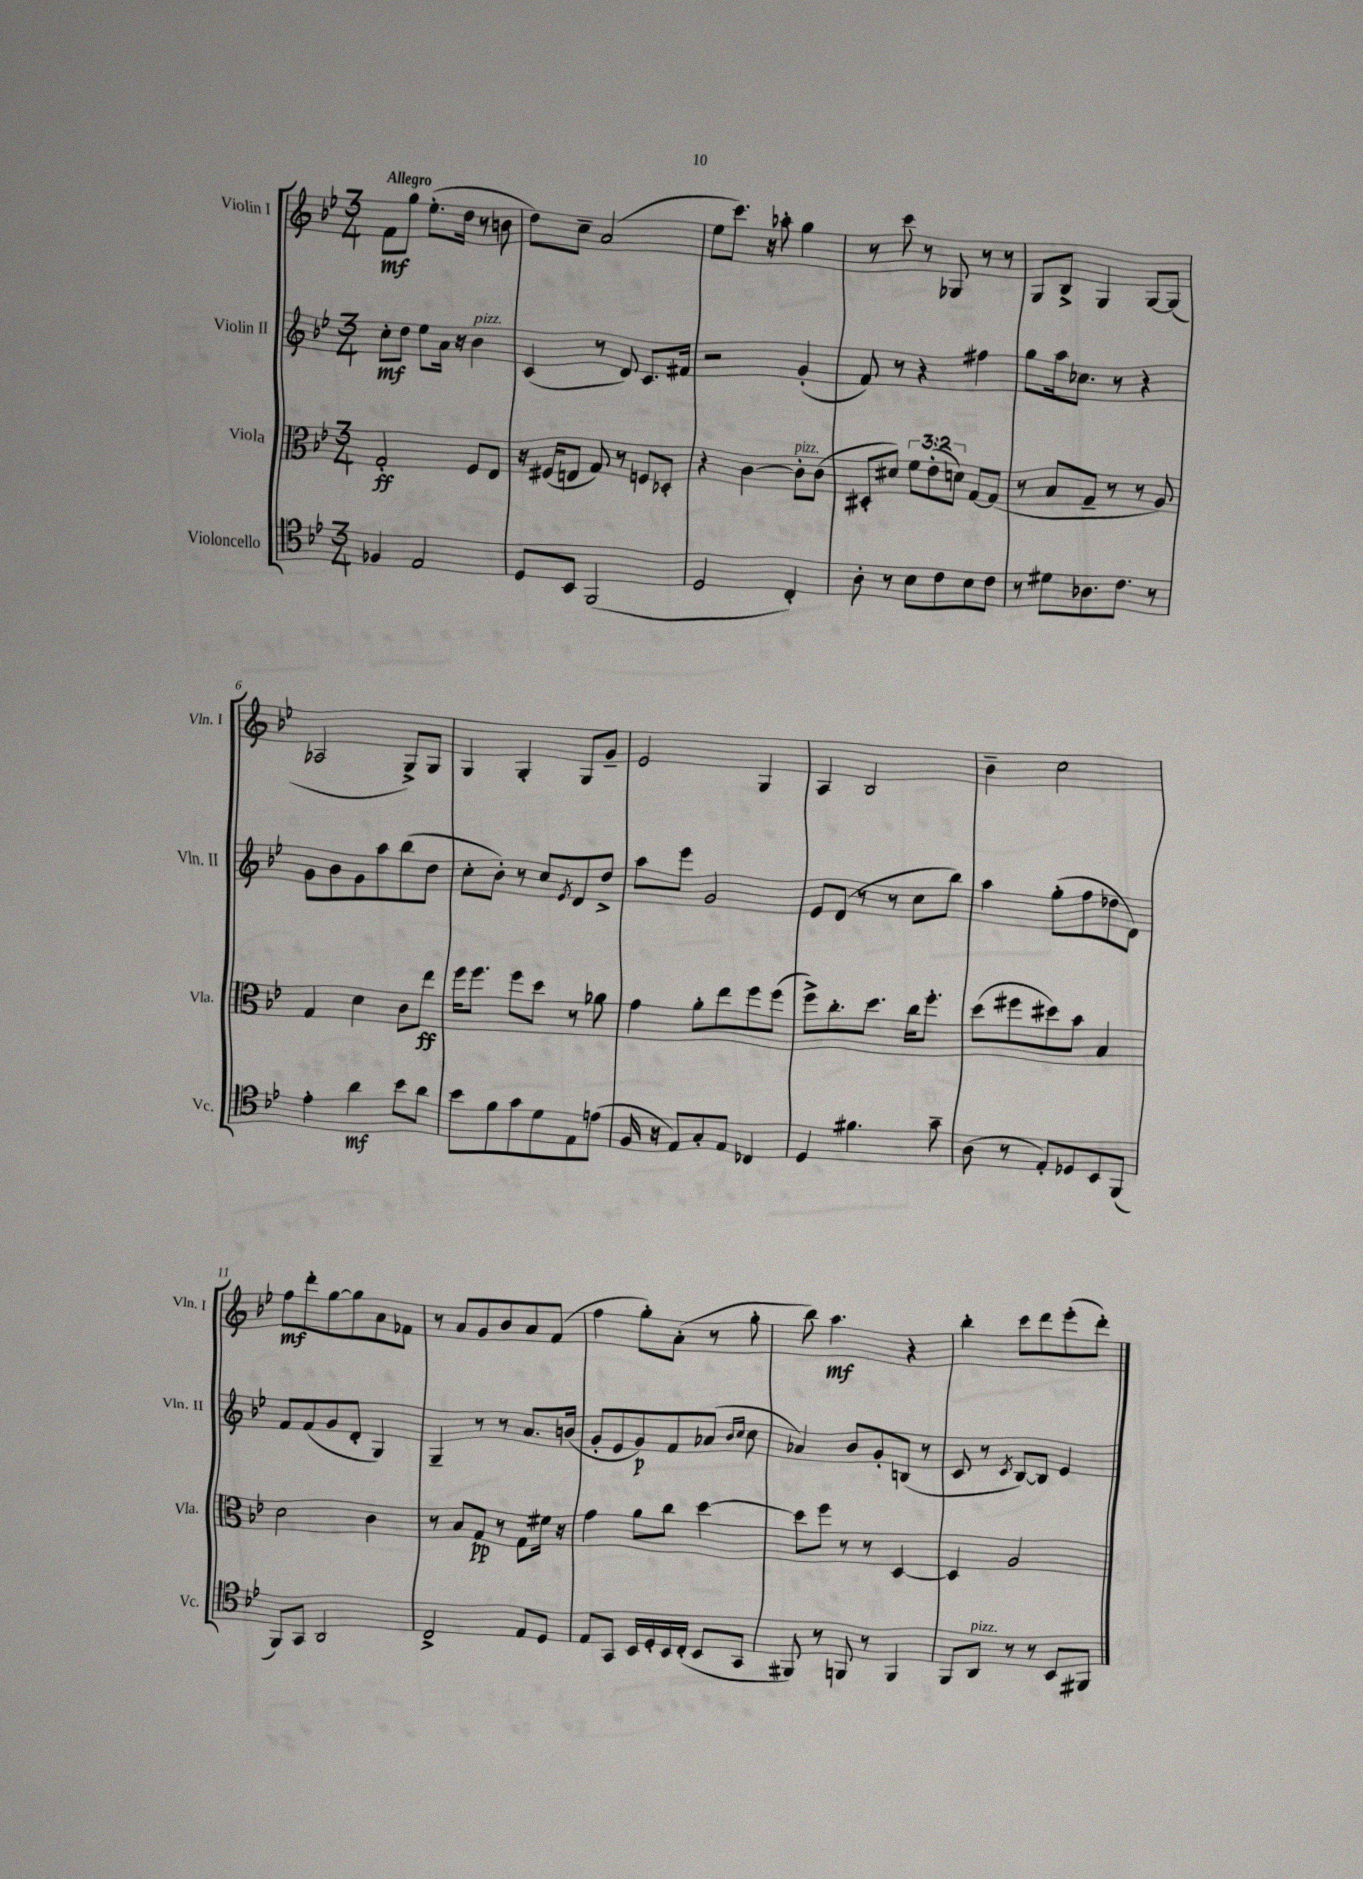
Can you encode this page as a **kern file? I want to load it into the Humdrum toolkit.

**kern	**kern	**kern	**kern
*staff4	*staff3	*staff2	*staff1
*clefC4	*clefC3	*clefG2	*clefG2
*k[b-e-]	*k[b-e-]	*k[b-e-]	*k[b-e-]
*M3/4	*M3/4	*M3/4	*M3/4
4F-	2G'	8cc'	8f
.	.	8dd	8gg
2E-	.	8ee-	(8.ee-'
.	.	16a	.
.	.	16r	16dd
.	8F	4b-	8r
.	8E-	.	8b
=	=	=	=
8D	16r	(4c	8dd)
.	(16F#	.	.
8BB-	8E	.	8cc~
(2FF	8G)	8r	(2a
.	8r	8d)	.
.	8F	8.c	.
.	8D-'	.	.
.	.	16f#	.
=	=	=	=
2D	4r	2r	8ee-
.	.	.	8.ccc)
.	[4c	.	.
.	.	.	16r
.	.	.	8aa-'
4C')	8c']	(4g'	4gg
.	(8c	.	.
=	=	=	=
8A'	8D#'	8f)	8r
8r	8d#)	8r	8ccc
8B-	12f	4r	8r
.	(12e-'	.	.
8c	.	.	8G-
.	12d)	.	.
8B-	[8G	4ff#	8r
8c	(8G]	.	8r
=	=	=	=
8r	8r	8gg	8G
8d#	8B-	16aa	8B-^
.	.	8.cc-	.
8.A-	8G~	.	4G
.	8r	8r	.
8.c	.	.	.
.	8r	4r	[8G
8r	8A)	.	(8G]
=	=	=	=
4e-'	4G	8g	2A-
.	.	8b-	.
4a	4d	8g	.
.	.	8aa	.
8b-	8c	(8bb-	8G^)
8a	8ee-	8dd	8G
=	=	=	=
8b-	16ff	8cc'	4G
.	8.ff	.	.
8f	.	8b-')	.
8g	8ff	8r	4G'
8d	8dd	8cc	.
.	.	8qe-	.
8E-	8r	8d	8G
(8e	8a-	8dd^	8g~
=	=	=	=
16F	4g	8aa	2e-
16r	.	.	.
8E-)	.	8eee-	.
8G'	8a'	2g	.
8E-	8ee-	.	.
4C-	8ff	.	4G
.	(8ff	.	.
=	=	=	=
4D	8ff^)	8e-	4A
.	8.cc'	(8d	.
4.f#	.	8r	2B-
.	8.dd	.	.
.	.	8r	.
.	16cc	8cc	.
.	8.ff'	.	.
8g~	.	8bb-)	.
=	=	=	=
(8A	(8dd	4aa	4b-~
8r	8ff#	.	.
8E-')	8dd#)	(8gg'	2cc
8D-	8b-	8ff	.
8BB-	4B-	8dd-	.
(8FF	.	8d)	.
=	=	=	=
8FF)	2d	8f	8ff
8GG	.	(8f	8ddd'
2AA	.	8g	[8gg
.	.	8d'	8gg]
.	4c	4G)	8a
.	.	.	8f-
=	=	=	=
2C^	8r	4G~	8r
.	8B-	.	8a
.	8G	8r	8g
.	8r	8r	8b-
8E-	8G	8.a	8a
8D	16f#	.	(8f
.	16r	(16b	.
=	=	=	=
8E-	4g	8g'	4ff
8GG	.	8e-	.
16BB-	8a	8g)	8gg')
16D'	.	.	.
16BB-	8cc	8f	(8a'
(16C'	.	.	.
8BB-	[4dd	(8a-	8r
.	.	16qqb-	.
.	.	16qqcc	.
8GG	.	8cc	8gg'
=	=	=	=
8FF#)	8dd]	4a-)	8bb-)
8r	8ff	.	4.aa
8FF	8r	8b-	.
8r	8r	8g'	.
4FF	[4D	(8B	4r
.	.	8r	.
=	=	=	=
8FF	4D]	8c	4bb-'
8AA	.	8r	.
.	.	8qc	.
8r	2A	[8B-)	8ccc
8r	.	8B-]	8ddd
8BB-	.	4e-	(8eee-'
8FF#	.	.	8ddd')
==	==	==	==
*-	*-	*-	*-
